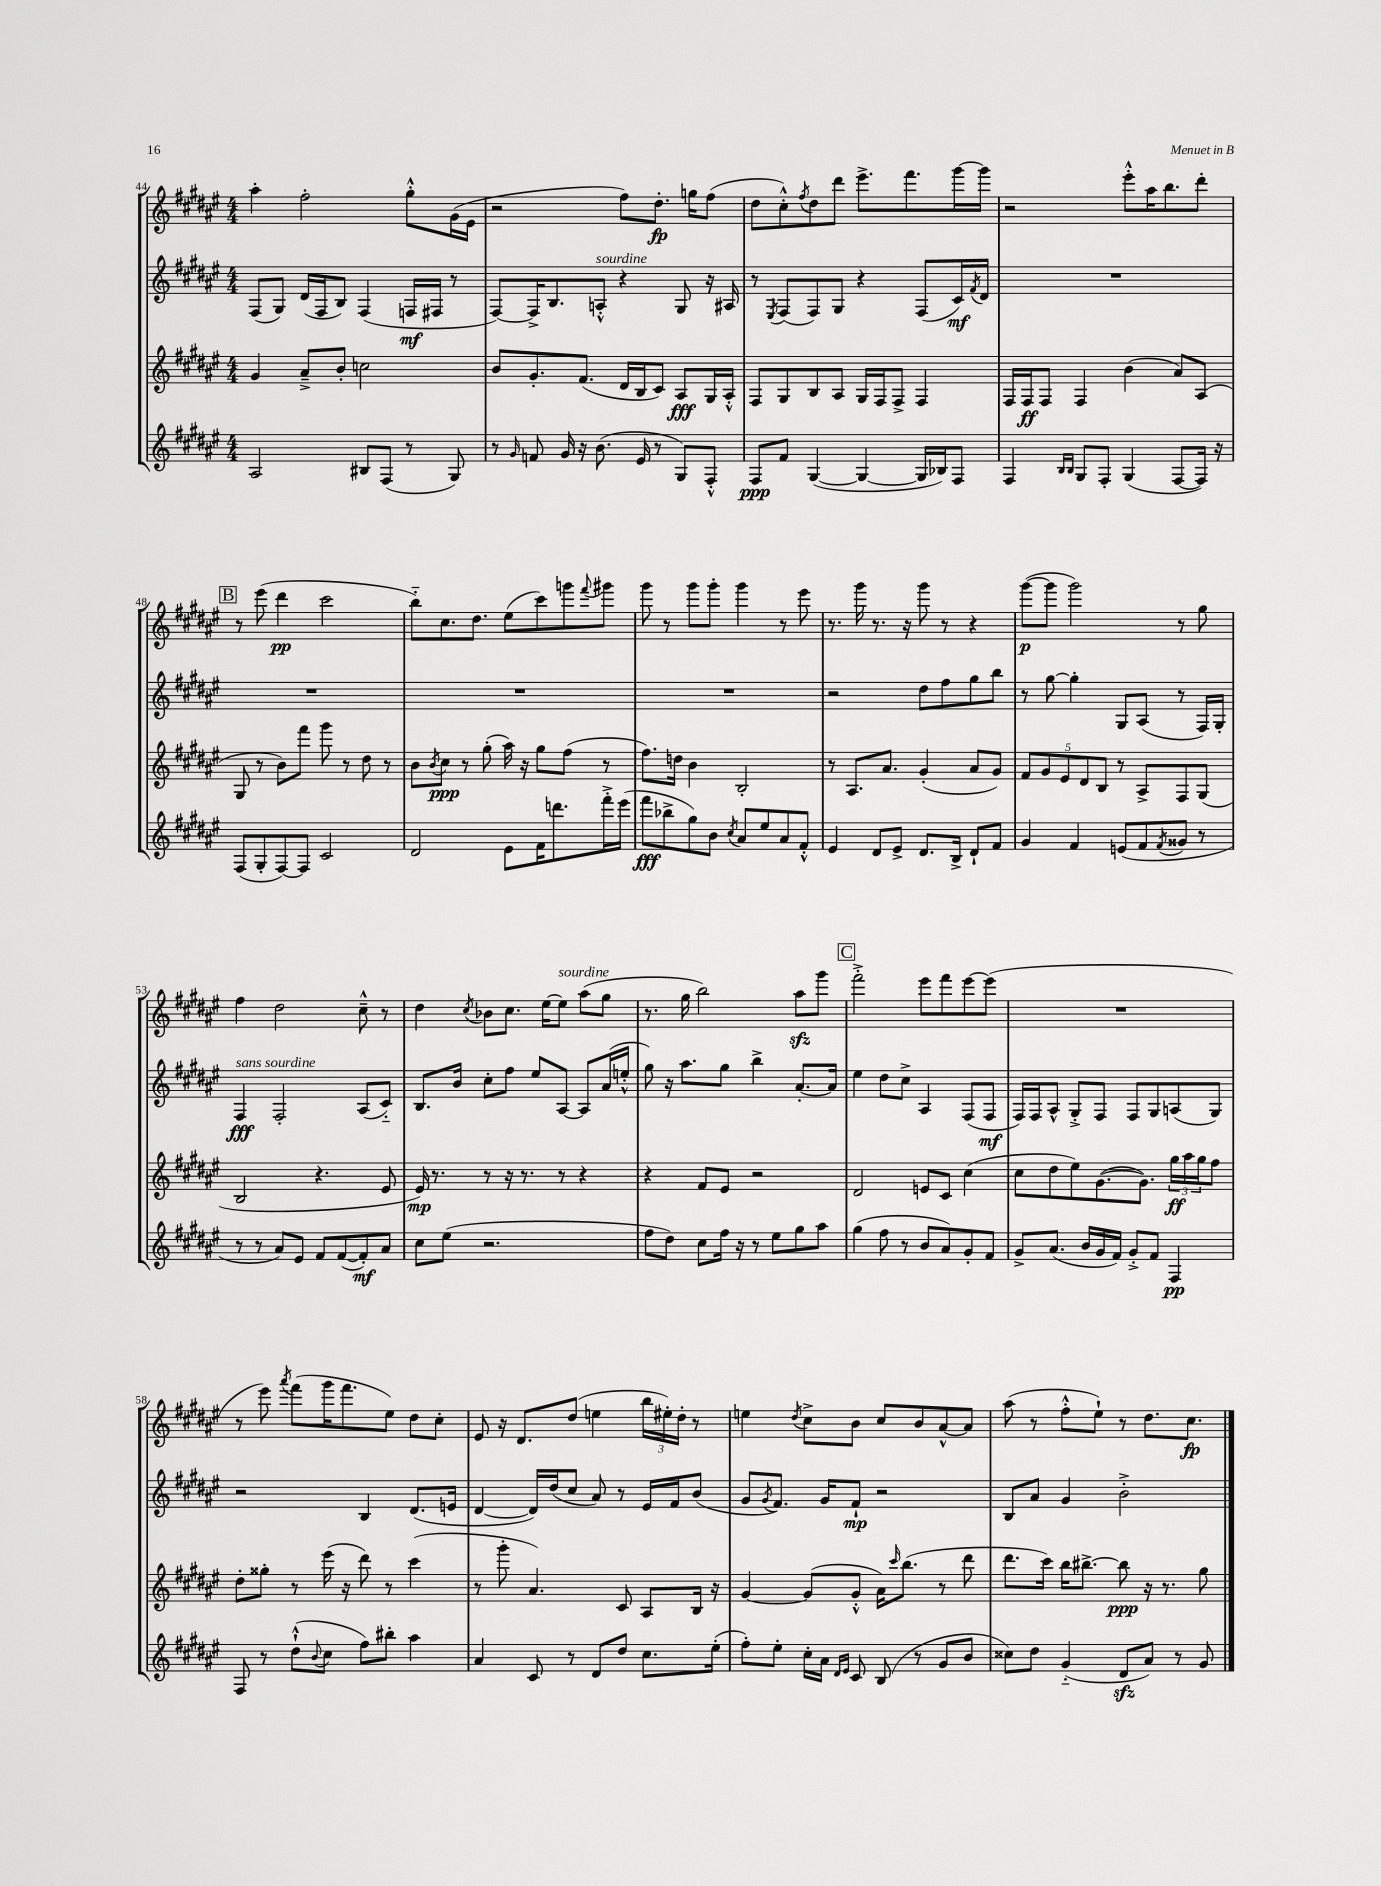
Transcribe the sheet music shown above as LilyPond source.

<<
\new StaffGroup <<
\new Staff = "s0" {
    \clef treble \key fis \major \numericTimeSignature \time 4/4
    ais''4-. fis''2-. gis''8-.-^ gis'16( eis'16 |
    r2 fis''8) dis''8.-.\fp g''16 fis''8( |
    dis''8 cis''8-.-^) \acciaccatura { fis''8 } dis''8 dis'''8 eis'''8.-> fis'''8. gis'''16~ gis'''16 |
    r2 eis'''8-.-^ ais''16 b''8. dis'''8-. |
    \mark \markup { \box "B" } r8 eis'''8( dis'''4\pp cis'''2 |
    b''8-_) cis''8. dis''8. eis''8( cis'''8) g'''8 \appoggiatura { fis'''8 } gis'''8 |
    gis'''8 r8 gis'''8 gis'''8-. gis'''4 r8 eis'''8 |
    r8. gis'''16 r8. r16 gis'''8 r8 r4 |
    gis'''8~\p( gis'''8 gis'''2) r8 gis''8 |
    fis''4 dis''2 cis''8---^ r8 |
    dis''4 \acciaccatura { cis''8 } bes'8 cis''8. eis''16~ eis''8^\markup { \italic "sourdine" } ais''8( gis''8 |
    r8. gis''16 b''2) ais''8\sfz gis'''8 |
    \mark \markup { \box "C" } fis'''2-.-> eis'''8 fis'''8 eis'''8~ eis'''8( |
    R1 |
    r8 eis'''8) \acciaccatura { ais'''8 } fis'''8( gis'''16 fis'''8. eis''8) dis''8 cis''8-. |
    eis'8 r16 dis'8. dis''8( e''4 \tuplet 3/2 { b''16 eis''16-.) dis''16-. } r8 |
    e''4 \acciaccatura { dis''8 } cis''8-> b'8 cis''8 b'8 ais'8~-^ ais'8 |
    ais''8( r8 fis''8-.-^ eis''8-!) r8 dis''8. cis''8.\fp \bar "|." |
}
\new Staff = "s1" {
    \clef treble \key fis \major \numericTimeSignature \time 4/4
    fis8( gis8) dis'16( fis16 b8) fis4( f16\mf fis16 r8 |
    fis8~) fis16-> b8. a8-.-^^\markup { \italic "sourdine" } r4 gis8 r16 ais16 |
    r8 \acciaccatura { eis8 } fis8( fis8) gis8 r4 fis8( cis'16\mf) \acciaccatura { fis'8 } dis'16 |
    R1 |
    \mark \markup { \box "B" } R1 |
    R1 |
    R1 |
    r2 dis''8 fis''8 gis''8 b''8 |
    r8 gis''8~ gis''4-. gis8 ais8( r8 fis16) gis16-. |
    fis4\fff^\markup { \italic "sans sourdine" } fis2-. ais8( cis'8-_) |
    b8. b'16 cis''8-. fis''8 eis''8 ais8~ ais8 ais'16( e''16-.-^ |
    gis''8) r16 ais''8. gis''8 b''4-> ais'8.~-. ais'16 |
    \mark \markup { \box "C" } eis''4 dis''8 cis''8-> ais4 fis8( fis8\mf |
    fis16) fis16 ais8-^ gis8-.-> fis8 fis8 gis8 a8( gis8) |
    r2 b4 dis'8.( e'16 |
    dis'4~ dis'16) dis''16( cis''8 ais'8) r8 eis'16 fis'16 b'8( |
    gis'8 \acciaccatura { gis'8 } fis'8.) gis'16 fis'8-!\mp r2 |
    b8 ais'8 gis'4 b'2-.-> \bar "|." |
}
\new Staff = "s2" {
    \clef treble \key fis \major \numericTimeSignature \time 4/4
    gis'4 ais'8---> b'8-. c''2 |
    b'8 gis'8.-. fis'8.( dis'16 b16 cis'8) ais8\fff gis16 ais16-.-^ |
    fis8 gis8 b8 ais8 gis16 fis16 fis8-> fis4 |
    fis16 fis16\ff fis8 fis4 b'4( ais'8) ais8( |
    \mark \markup { \box "B" } gis8 r8 b'8) fis'''8 gis'''8 r8 dis''8 r8 |
    b'8 \acciaccatura { b'8 } cis''8\ppp r8 gis''8-.( ais''16) r16 gis''8 fis''8( r8 |
    fis''8.) d''16 b'4 b2-. |
    r8 ais8. ais'8. gis'4-.( ais'8 gis'8) |
    \tuplet 5/4 { fis'8 gis'8 eis'8 dis'8 b8 } r8 ais8-> fis8 gis8( |
    b2 r4. eis'8 |
    eis'16\mp) r8. r8 r16 r8. r8 r4 |
    r4 fis'8 eis'8 r2 |
    \mark \markup { \box "C" } dis'2 e'8 cis'8 cis''4( |
    cis''8 dis''8 eis''8) gis'8.~( gis'8.) \tuplet 3/2 { gis''16\ff ais''16 gis''16 } fis''8 |
    dis''8-. gisis''8-. r8 eis'''16( r16 dis'''8) r8 cis'''4( |
    r8 gis'''8-. ais'4.) cis'8 ais8 b16 r16 |
    gis'4~ gis'8( gis'8-.-^ ais'16) \grace { cis'''16 } b''8.( r8 dis'''8 |
    dis'''8. cis'''16) b''16 bis''8.~-> bis''8\ppp r16 r8. gis''8 \bar "|." |
}
\new Staff = "s3" {
    \clef treble \key fis \major \numericTimeSignature \time 4/4
    ais2 bis8 fis8( r8 gis8) |
    r8 \grace { gis'16 } f'8 gis'16 r16 b'8.( eis'16 r8 gis8) fis8-.-^ |
    fis8\ppp fis'8 gis4~( gis4~ gis16 bes16) fis8 |
    fis4 \grace { b16 b16 } gis8 fis8-. gis4( fis8~ fis16) r16 |
    \mark \markup { \box "B" } fis8( gis8-. fis8~) fis8 cis'2 |
    dis'2 eis'8 fis'16 d'''8. fis'''16-.-> eis'''16( |
    fis'''8\fff bes''8-> gis''8) b'8 \acciaccatura { cis''8 } ais'8 eis''8 ais'8 fis'8-.-^ |
    eis'4 dis'8 eis'8-> dis'8. b16-> dis'8-! fis'8 |
    gis'4 fis'4 e'8( fis'8 \acciaccatura { fis'8 } gisis'8 r8 |
    r8 r8 ais'8) eis'8 fis'8 fis'8~( fis'8-.\mf) ais'8 |
    cis''8 eis''8( r2. |
    fis''8 dis''8) cis''8 fis''16 r16 r8 eis''8 gis''8 ais''8 |
    \mark \markup { \box "C" } gis''4( fis''8 r8 b'8 ais'8) gis'8-. fis'8 |
    gis'8-> ais'8.( b'16 gis'16 fis'16) gis'8-.-> fis'8 fis4\pp |
    fis8 r8 dis''8-!-^( \appoggiatura { b'8 } cis''8 fis''8) bis''8-. ais''4 |
    ais'4 cis'8 r8 dis'8 dis''8 cis''8. eis''16-.( |
    fis''8-.) eis''8-. cis''16-. ais'16 \grace { dis'16 eis'16 } cis'8 b8( r8 gis'8 b'8 |
    cisis''8) dis''8 gis'4-_( dis'8\sfz ais'8) r8 gis'8 \bar "|." |
}
>>
>>
\layout { \context { \Score currentBarNumber = #44 } }
